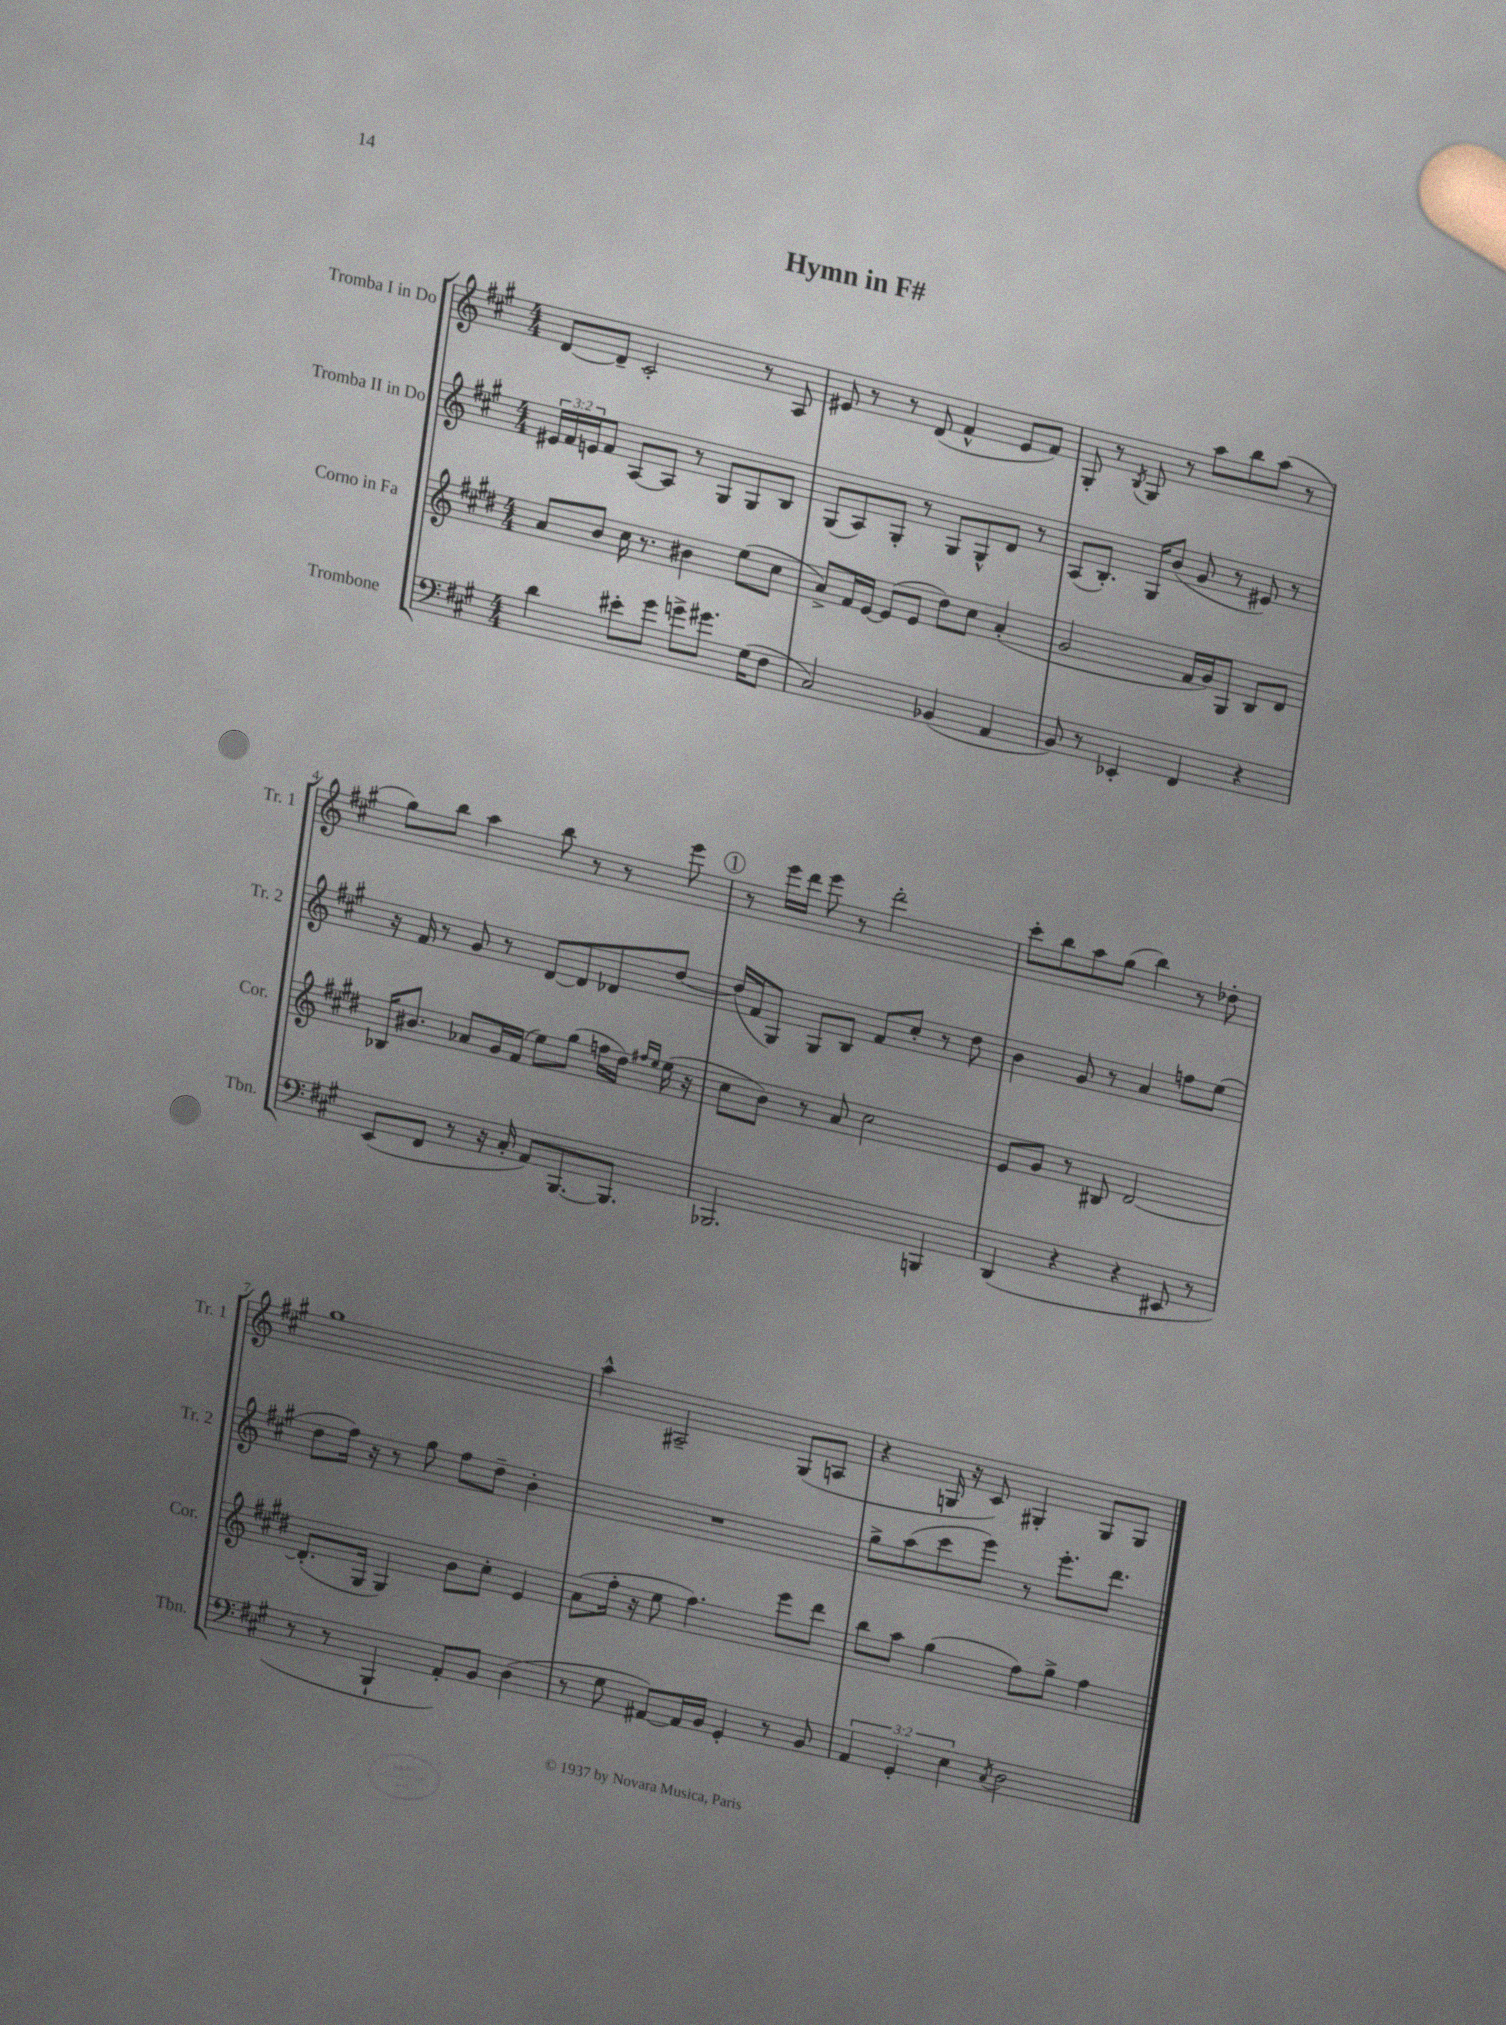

**kern	**kern	**kern	**kern
*staff4	*staff3	*staff2	*staff1
*clefF4	*clefG2	*clefG2	*clefG2
*k[f#c#g#]	*k[f#c#g#d#]	*k[f#c#g#]	*k[f#c#g#]
*M4/4	*M4/4	*M4/4	*M4/4
4d	8a	24e#	[8d
.	.	24f#	.
.	.	24e	.
.	8b	8f#	8d~]
8e#'	16cc#	[8A	2c#'
.	8.r	.	.
8g#	.	8A]	.
8g^	4b#	8r	.
8.g#	.	8G#	.
.	(8ee	8G#	8r
(16G#	.	.	.
8F#	8cc#	8B	8A
=	=	=	=
2C#)	8a^)	(8G#	8e#
.	16f#	8A)	8r
.	[16e	.	.
.	(8e]	8G#'	8r
.	8e	8r	(8d
(4BB-	8dd#)	8G#	4f#^^
.	8cc#	8G#^^	.
4AA	(4a'	8d	8e#
.	.	8r	8f#)
=	=	=	=
8BB)	2g#	(8A	8G#'
8r	.	8.B')	8r
.	.	.	8qB
4EE-'	.	.	8G#
.	.	16G#	.
.	.	(8b	8r
4FF#	16f#	8g#	8aa
.	16g#)	.	.
.	8G#	8r	8bb
4r	8B	8e#)	(8aa
.	8d#	8r	8r
=	=	=	=
(8EE	16B-	16r	8gg#)
.	8.b#	16f#	.
8FF#	.	8r	8bb
8r	8a-	8g#	4aa
16r	16g#	8r	.
16C#'	(16f#	.	.
8AA)	8ee)	[8d	8bb
[8.BBB	(8gg#	8d]	8r
.	16ff	8d-	8r
8.BBB]	16dd#)	.	.
.	16qqff#	.	.
.	16qqee	.	.
.	(16ee	[8dd	8eee
.	16r	.	.
=	=	=	=
2.BBB-	8cc#	(16dd]	8r
.	.	16f#	.
.	8b)	8G#)	16eee
.	.	.	16ddd
.	8r	8G#	8eee
.	8a	8B	8r
.	2cc#	8f#	2ddd'
.	.	8cc#'	.
4BBB	.	8r	.
.	.	8dd	.
=	=	=	=
(4DD	8e	4b	8ccc#'
.	8g#	.	8bb
4r	8r	8g#	8aa
.	8B#	8r	(8gg#
4r	[2d#	4a	4bb)
8EE#	.	8ff	8r
8r	.	(8ee	8dd-'
=	=	=	=
8r	(8.d#']	8dd	1gg#
8r	.	16ff#)	.
.	16G#	16r	.
4BBB`	4G#)	8r	.
.	.	8gg#	.
8AA')	8b	8ff#	.
8BB	8cc#'	8dd~	.
(4D	4e	4b'	.
=	=	=	=
8r	(8a	1r	4aa^^
8G#	16ff#'	.	.
.	16r	.	.
[8AA#)	8ee	.	2A#~
16AA#]	4.ff#)	.	.
16BB	.	.	.
4GG#'	.	.	.
8r	8eee	.	(8G#
8BB	8ddd#	.	8A
=	=	=	=
6AA	8bb	8gg#^	4r
.	8aa	(8aa	.
6GG#'	.	.	.
.	(4gg#	8ccc#	16G
.	.	.	16r
6E	.	.	.
.	.	8eee)	8c#)
8qC#	.	.	.
2D	8ff#)	8r	4G#'
.	8gg#^	8.eee'	.
.	4ff#	.	8G#
.	.	8.ddd	.
.	.	.	8G#
==	==	==	==
*-	*-	*-	*-
